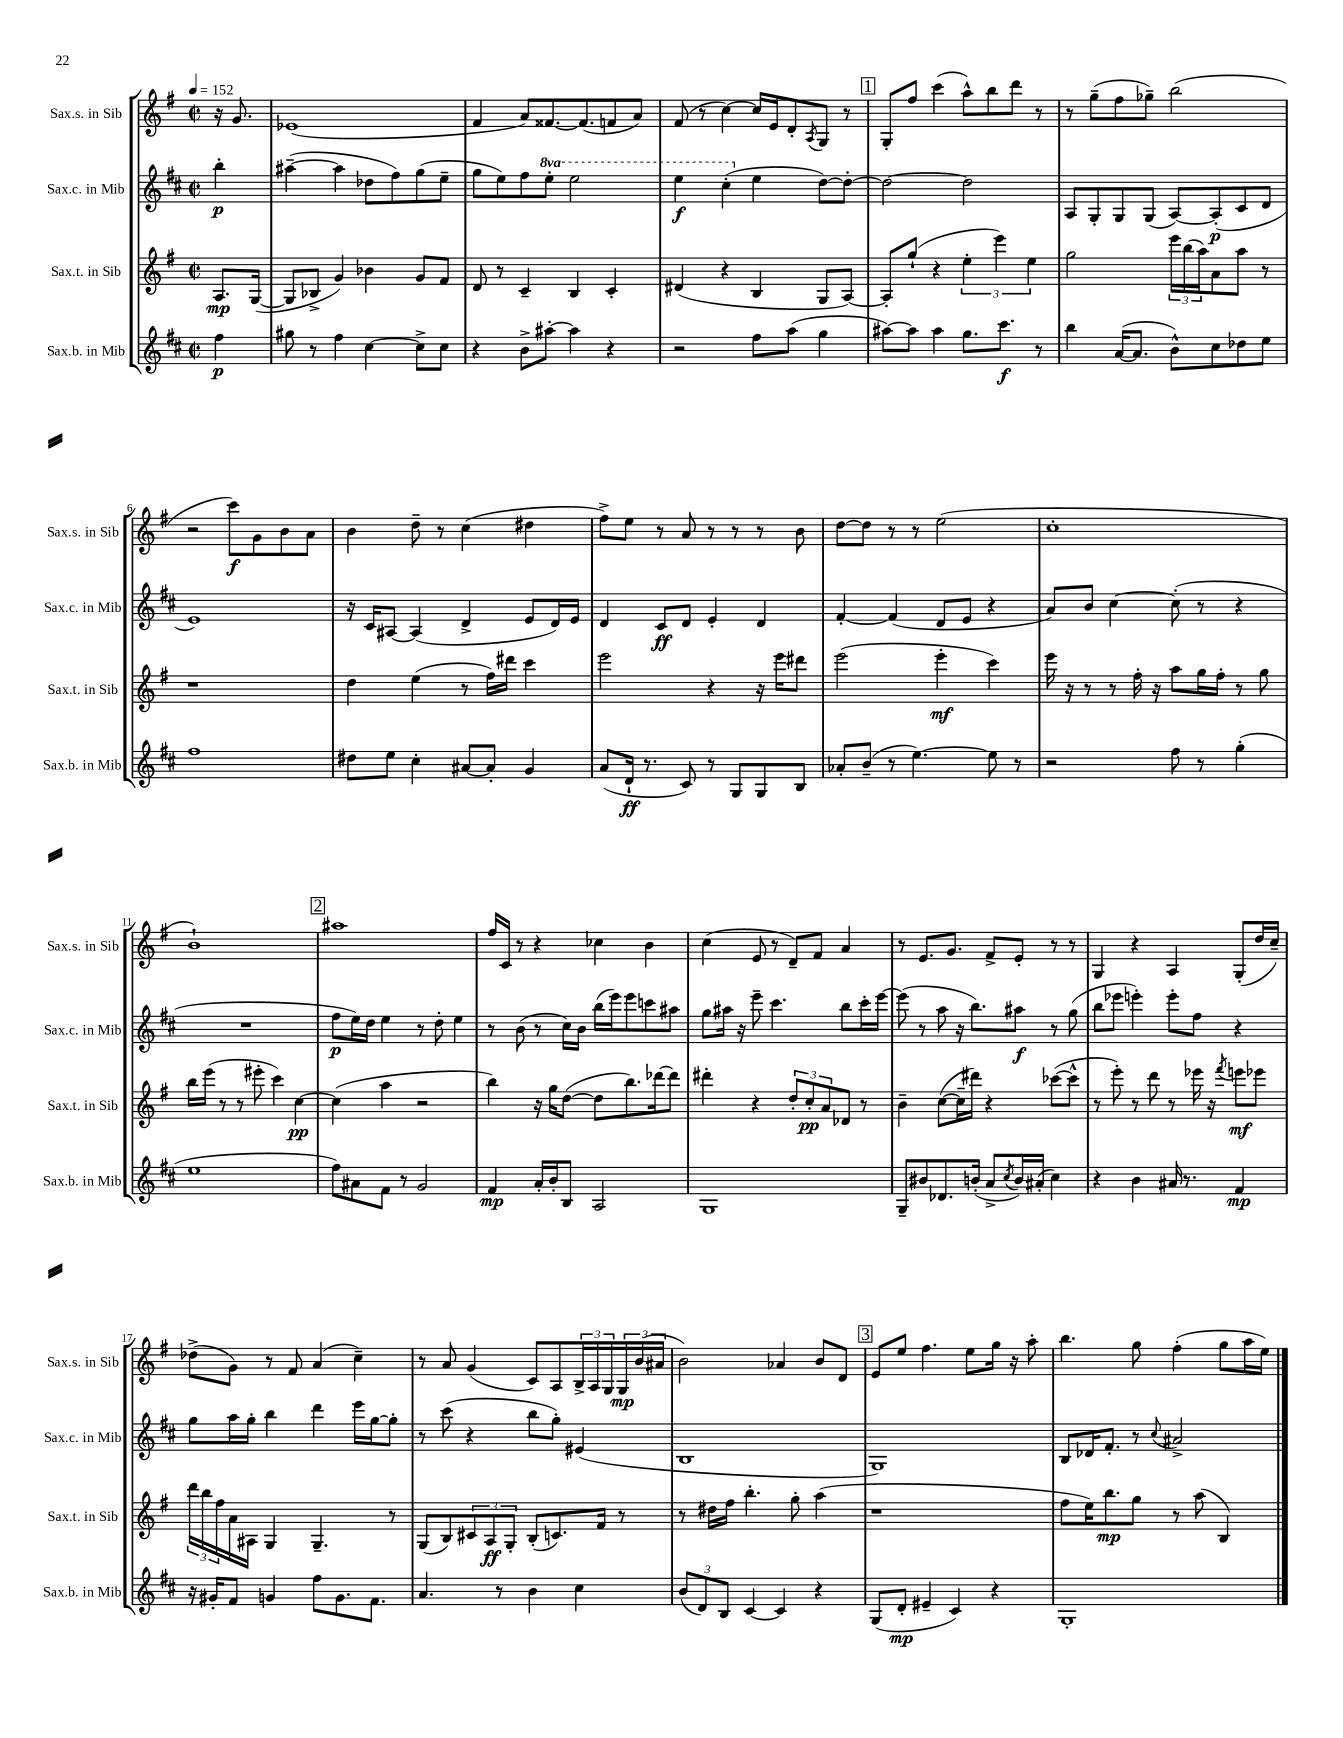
<<
\new StaffGroup <<
\new Staff = "s0" \with { instrumentName = "Sax.s. in Sib" shortInstrumentName = "Sax.s. in Sib" } {
    \clef treble \key g \major \defaultTimeSignature \time 2/2 \partial 4 \tempo 4 = 152
    r16 g'8. |
    ees'1( |
    fis'4 a'8) fisis'8.~ fisis'8.( f'8 a'8) |
    fis'8( r8 c''4~) c''16 e'16 d'8-. \acciaccatura { a8 } g8 r8 |
    \mark \markup { \box "1" } g8-. fis''8 c'''4( a''8-^) b''8 d'''8 r8 |
    r8 g''8--( fis''8 ges''8--) b''2( |
    r2 c'''8\f) g'8 b'8 a'8 |
    b'4 d''8-- r8 c''4( dis''4 |
    fis''8->) e''8 r8 a'8 r8 r8 r8 b'8 |
    d''8~ d''8 r8 r8 e''2( |
    c''1-. |
    b'1-!) |
    \mark \markup { \box "2" } ais''1 |
    fis''16 c'16 r8 r4 ces''4 b'4 |
    c''4( e'8 r8 d'8--) fis'8 a'4 |
    r8 e'8. g'8. fis'8-> e'8-. r8 r8 |
    g4 r4 a4 g8-.( d''16 c''16--) |
    des''8->( g'8) r8 fis'8 a'4( c''4--) |
    r8 a'8 g'4( c'8) a8 \tuplet 3/2 { b16-> a16 g16 } \tuplet 3/2 { g16\mp b'16( ais'16 } |
    b'2) aes'4 b'8 d'8 |
    \mark \markup { \box "3" } e'8 e''8 fis''4. e''8 g''16 r16 a''8-. |
    b''4. g''8 fis''4-.( g''8 a''16 e''16) \bar "|." |
}
\new Staff = "s1" \with { instrumentName = "Sax.c. in Mib" shortInstrumentName = "Sax.c. in Mib" } {
    \clef treble \key d \major \defaultTimeSignature \time 2/2 \set Staff.ottavationMarkups = #ottavation-simple-ordinals \partial 4
    b''4-.\p |
    ais''4~--( ais''4 des''8 fis''8) g''8( e''8-- |
    g''8 e''8) fis''8 \ottava #1 e'''8-. e'''2 |
    e'''4\f cis'''4-.( \ottava #0 e''4 d''8~) d''8~-. |
    \mark \markup { \box "1" } d''2~ d''2 |
    a8 g8-. g8 g8( a8~) a8-.\p( cis'8 d'8 |
    e'1) |
    r16 cis'16 ais8~ ais4( d'4-> e'8 d'16) e'16 |
    d'4 cis'8\ff d'8 e'4-. d'4 |
    fis'4~-. fis'4( d'8 e'8 r4 |
    a'8) b'8 cis''4~ cis''8-.( r8 r4 |
    R1 |
    \mark \markup { \box "2" } fis''8\p e''16) d''16 e''4 r8 d''8-. e''4 |
    r8 b'8( r8 cis''16) b'16 b''16( e'''16) e'''8 c'''8 ais''8 |
    g''8 ais''16 r16 e'''8-- cis'''4. b''8 cis'''16-. e'''16~ |
    e'''8( r8 a''8 r16 b''8.) ais''8\f r8 g''8( |
    b''8 ees'''8 e'''4-.) e'''8-. fis''8 r4 |
    g''8 a''16 g''16-. b''4 d'''4 e'''16 g''16~ g''8-. |
    r8 cis'''8( r4 b''8 g''8-.) eis'4( |
    b1 |
    \mark \markup { \box "3" } g1) |
    b8 des'16 fis'8.-. r8 \appoggiatura { cis''8 } ais'2-> \bar "|." |
}
\new Staff = "s2" \with { instrumentName = "Sax.t. in Sib" shortInstrumentName = "Sax.t. in Sib" } {
    \clef treble \key g \major \defaultTimeSignature \time 2/2 \partial 4
    a8.\mp g16~( |
    g8 bes8-> g'4) bes'4 g'8 fis'8 |
    d'8 r8 c'4-- b4 c'4-. |
    dis'4( r4 b4 g8 a8~) |
    \mark \markup { \box "1" } a8-. g''8-!( r4 \tuplet 3/2 { e''4-. e'''4) e''4 } |
    g''2 \tuplet 3/2 { e'''16 b''16( a''16) } a'8 a''8 r8 |
    r1 |
    d''4 e''4( r8 fis''16) dis'''16 c'''4 |
    e'''2 r4 r16 e'''16 dis'''8 |
    e'''2( e'''4-.\mf c'''4) |
    e'''16 r16 r8 r8 fis''16-. r16 a''8 g''16 fis''16-. r8 g''8 |
    b''16 e'''16( r8 r8 eis'''8-. c'''4) c''4~\pp |
    \mark \markup { \box "2" } c''4( a''4 r2 |
    b''4) r16 g''16 d''8~( d''8 b''8.) des'''16~ des'''8 |
    dis'''4-. r4 \tuplet 3/2 { d''8-. c''8-.\pp a'8 } des'8 r8 |
    b'4-- c''8~( c''16-- dis'''16) r4 ces'''8~( ces'''8-^ |
    r8 e'''8-.) r8 d'''8 r8 ees'''16 r16 \acciaccatura { fis'''8 } e'''8\mf ees'''8 |
    \tuplet 3/2 { d'''16 b''16 fis''16 } a'16 ais16 g4 g4.-- r8 |
    g8( b8) \tuplet 3/2 { cis'8 a8\ff g8-. } b8-.( c'8.) fis'16 r8 |
    r8 dis''16 fis''16 b''4.-. g''8-. a''4( |
    \mark \markup { \box "3" } r1 |
    fis''8 e''16) b''8.\mp g''8 r8 a''8( b4) \bar "|." |
}
\new Staff = "s3" \with { instrumentName = "Sax.b. in Mib" shortInstrumentName = "Sax.b. in Mib" } {
    \clef treble \key d \major \defaultTimeSignature \time 2/2 \partial 4
    fis''4\p |
    gis''8 r8 fis''4 cis''4~ cis''8-> cis''8 |
    r4 b'8-> ais''8~-. ais''4 r4 |
    r2 fis''8 a''8( g''4 |
    \mark \markup { \box "1" } ais''8~) ais''8 ais''4 g''8. cis'''8.\f r8 |
    b''4 a'16~( a'8. b'8-^) cis''8 des''8 e''8 |
    fis''1 |
    dis''8 e''8 cis''4-. ais'8~ ais'8-. g'4 |
    a'8( d'16-!\ff r8. cis'8) r8 g8 g8 b8 |
    aes'8-. b'8--( r8 e''4.~) e''8 r8 |
    r2 fis''8 r8 g''4-.( |
    e''1 |
    \mark \markup { \box "2" } fis''8) ais'8 fis'8 r8 g'2 |
    fis'4\mp a'16-. b'16-. b8 a2 |
    g1 |
    g8-- bis'8 des'8. b'16-.( a'8-> \acciaccatura { cis''8 } b'16) ais'16-.( cis''4) |
    r4 b'4 ais'16 r8. fis'4\mp |
    r16 gis'16-. fis'8 g'4 fis''8 g'8. fis'8. |
    a'4. r8 b'4 cis''4 |
    \tuplet 3/2 { b'8( d'8) b8 } cis'4~ cis'4 r4 |
    \mark \markup { \box "3" } g8( d'8-.\mp eis'4-- cis'4) r4 |
    g1-. \bar "|." |
}
>>
>>
